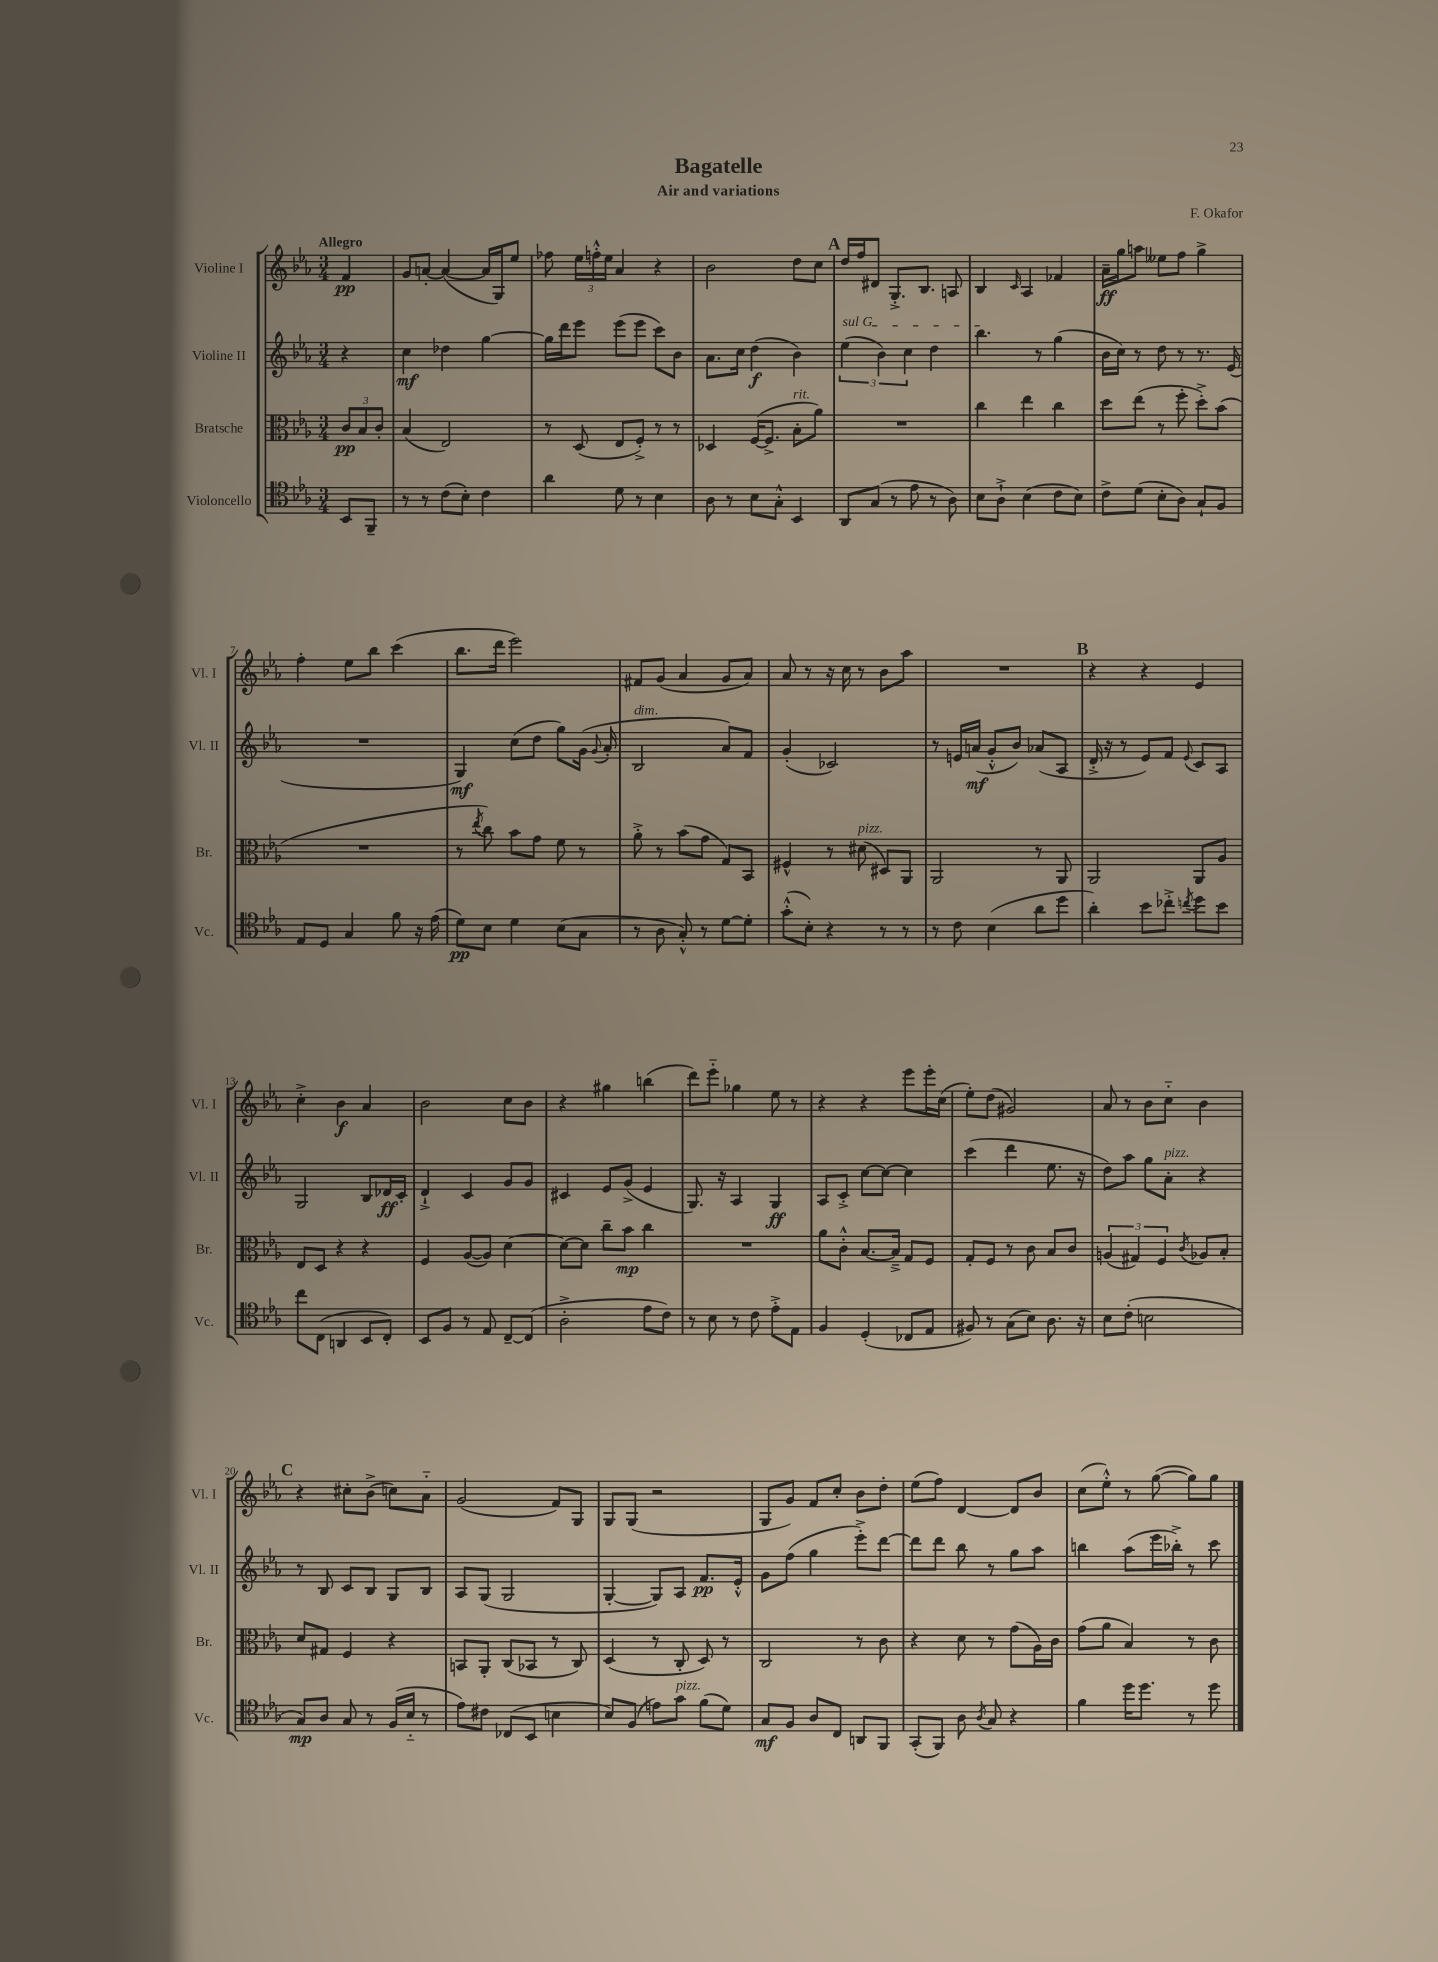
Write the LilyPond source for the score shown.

\header { title = "Bagatelle" composer = "F. Okafor" subtitle = "Air and variations" }
<<
\new StaffGroup <<
\new Staff = "s0" \with { instrumentName = "Violine I" shortInstrumentName = "Vl. I" } {
    \clef treble \key ees \major \numericTimeSignature \time 3/4 \partial 4 \tempo "Allegro"
    \autoBeamOff f'4\pp |
    g'8[ a'8]~-. a'4~( a'16[ g16) ees''8] |
    fes''8 \tuplet 3/2 { ees''16[ f''16-.-^ ees''16] } aes'4 r4 |
    bes'2 d''8[ c''8] |
    \mark \markup { \bold "A" } d''16[ f''16 dis'8] g8.[-.-> bes8.] a8 |
    bes4 \grace { c'16 } aes4 fes'4 |
    aes'16[--\ff g''16 a''8] eeses''8[ f''8] g''4-> |
    f''4-. ees''8[ bes''8] c'''4( |
    bes''8.[ d'''16] ees'''2) |
    fis'8[ g'8]( aes'4 g'8[ aes'8]) |
    aes'8 r8 r16 c''16 r8 bes'8[ aes''8] |
    R2. |
    \mark \markup { \bold "B" } r4 r4 ees'4 |
    c''4-.-> bes'4\f aes'4 |
    bes'2 c''8[ bes'8] |
    r4 gis''4 b''4( |
    d'''8[) ees'''8]-_ ges''4 ees''8 r8 |
    r4 r4 ees'''8[ ees'''16-. c''16]( |
    ees''8[-.) d''8]( gis'2) |
    aes'8 r8 bes'8[ c''8]-_ bes'4 |
    \mark \markup { \bold "C" } r4 cis''8[-. bes'8]->( c''8[) aes'8]-_ |
    g'2( f'8[) g8] |
    g8[ g8]( r2 |
    g8[ g'8]) f'8[ c''8]-. bes'8[ d''8]-. |
    ees''8[( f''8]) d'4~ d'8[ bes'8] |
    c''8[( ees''8]-.-^) r8 g''8~( g''8[) g''8] \bar "|." |
}
\new Staff = "s1" \with { instrumentName = "Violine II" shortInstrumentName = "Vl. II" } {
    \clef treble \key ees \major \numericTimeSignature \time 3/4 \partial 4
    \autoBeamOff r4 |
    c''4\mf des''4 g''4~ |
    g''16[ d'''16 ees'''8] ees'''8[( ees'''8] c'''8[) bes'8] |
    aes'8.[ c''16] d''4\f( bes'4) |
    \mark \markup { \bold "A" } \tuplet 3/2 { \once \override TextSpanner.bound-details.left.text = \markup { \italic "sul G" } ees''4\startTextSpan( bes'4) c''4 } d''4 |
    bes''4.\stopTextSpan r8 g''4( |
    bes'16[ c''16]) r8 d''8 r8 r8. ees'16( |
    R2. |
    g4\mf) c''8[( d''8] g''8[) g'16]( \appoggiatura { g'8 } aes'16-. |
    bes2^\markup { \italic "dim." } aes'8[) f'8] |
    g'4-.( ces'2) |
    r8 e'16[ a'16]\mf( g'8[-.-^ bes'8]) aes'8[( aes8] |
    \mark \markup { \bold "B" } d'16-.-> r16 r8 ees'8[) f'8] \appoggiatura { ees'8 } c'8[ aes8] |
    g2 bes8[ des'16\ff c'16]-. |
    d'4-!-> c'4 g'8[ g'8] |
    cis'4 ees'8[ g'8]->( ees'4 |
    g8.) r16 aes4 g4\ff |
    aes8[ c'8]-.-> c''8[~ c''8]~ c''4 |
    c'''4( d'''4 ees''8. r16 |
    d''8[) aes''8] g''8[ aes'8]-.^\markup { \italic "pizz." } r4 |
    \mark \markup { \bold "C" } r8 bes8 c'8[ bes8] g8[ bes8] |
    aes8[ g8]( g2 |
    g4~-. g8[) aes8] f'8.[\pp ees'16]-.-^ |
    g'8[ f''8]( g''4 ees'''8[-.->) d'''8]~ |
    d'''8[ d'''8] bes''8 r8 g''8[ aes''8] |
    b''4 aes''8[( ees'''16 bes''16]-.->) r8 c'''8 \bar "|." |
}
\new Staff = "s2" \with { instrumentName = "Bratsche" shortInstrumentName = "Br." } {
    \clef alto \key ees \major \numericTimeSignature \time 3/4 \partial 4
    \autoBeamOff \tuplet 3/2 { c'8[\pp bes8 c'8]-. } |
    bes4( ees2) |
    r8 d8( ees8[ f8]-.->) r8 r8 |
    des4 f16[~( f8.]-> bes8[-.^\markup { \italic "rit." } aes'8]) |
    \mark \markup { \bold "A" } R2. |
    c''4 ees''4 c''4 |
    d''8[ ees''8]( r8 f''8-. d''8[-.->) bes'8]( |
    R2. |
    r8 \acciaccatura { ees''8 } c''8) bes'8[ g'8] f'8 r8 |
    aes'8-.-> r8 bes'8[( g'8] g8[) bes,8] |
    fis4-^ r8 dis'8^\markup { \italic "pizz." }( dis8[) aes,8] |
    aes,2 r8 aes,8 |
    \mark \markup { \bold "B" } aes,2 aes,8[ aes8] |
    ees8[ d8] r4 r4 |
    f4 aes8[~( aes8]) d'4~ |
    d'8[~ d'8] c''8[-- bes'8]\mp c''4 |
    R2. |
    aes'8[ c'8]-.-^ bes8.[~ bes16]---> g8[ f8] |
    g8[-. f8] r8 c'8 bes8[ c'8] |
    \tuplet 3/2 { a4( gis4) f4 } \acciaccatura { c'8 } aes8[ bes8]-. |
    \mark \markup { \bold "C" } d'8[ gis8] f4 r4 |
    b,8[ aes,8]-. c8[( bes,8] r8 c8) |
    d4( r8 c8-. d8) r8 |
    c2 r8 c'8 |
    r4 d'8 r8 g'8[( aes16) c'16] |
    g'8[( aes'8] bes4) r8 c'8 \bar "|." |
}
\new Staff = "s3" \with { instrumentName = "Violoncello" shortInstrumentName = "Vc." } {
    \clef tenor \key ees \major \numericTimeSignature \time 3/4 \partial 4
    \autoBeamOff bes,8[ f,8]-- |
    r8 r8 c'8[( bes8]-.) c'4 |
    aes'4 d'8 r8 bes4 |
    aes8 r8 bes8[ g8]-.-^ bes,4 |
    \mark \markup { \bold "A" } aes,8[ g8]( r8 ees'8 r8 aes8) |
    bes8[ aes8]-!-> bes4( c'8[ bes8]) |
    c'8[-> d'8]( bes8[-. aes8]) g8[-! f8] |
    ees8[ d8] g4 f'8 r16 ees'16( |
    d'8[\pp) bes8] d'4 bes8[( g8] |
    r8 aes8 g8-.-^) r8 d'8[~ d'8]-. |
    g'8[-.-^( bes8]-.) r4 r8 r8 |
    r8 c'8 bes4( aes'8[ d''8] |
    \mark \markup { \bold "B" } aes'4-.) bes'8[ ces''8]-.-> \acciaccatura { c''8 } d''8[ bes'8] |
    c''8[ c8]( a,4 bes,8[ c8]-.) |
    bes,8[ f8] r8 ees8 c8[~-- c8]( |
    aes2-.-> ees'8[ c'8]) |
    r8 bes8 r8 c'8 ees'8[-.-> ees8] |
    f4 d4-.( ces8[ ees8] |
    fis8) r8 g8[( bes8]) aes8. r16 |
    bes8[ c'8]-.( b2 |
    \mark \markup { \bold "C" } g8[\mp) aes8] g8 r8 f16[( bes16]-_ r8 |
    ees'8[) cis'8] ces8[( bes,8] b4 |
    bes8[) f8]( e'8[) g'8]^\markup { \italic "pizz." } f'8[( d'8]) |
    g8[\mf f8] aes8[ c8] a,8[ f,8] |
    g,8[-.( f,8]) aes8 \acciaccatura { aes8 } g8 r4 |
    f'4 d''16[ d''8.] r8 d''8 \bar "|." |
}
>>
>>
